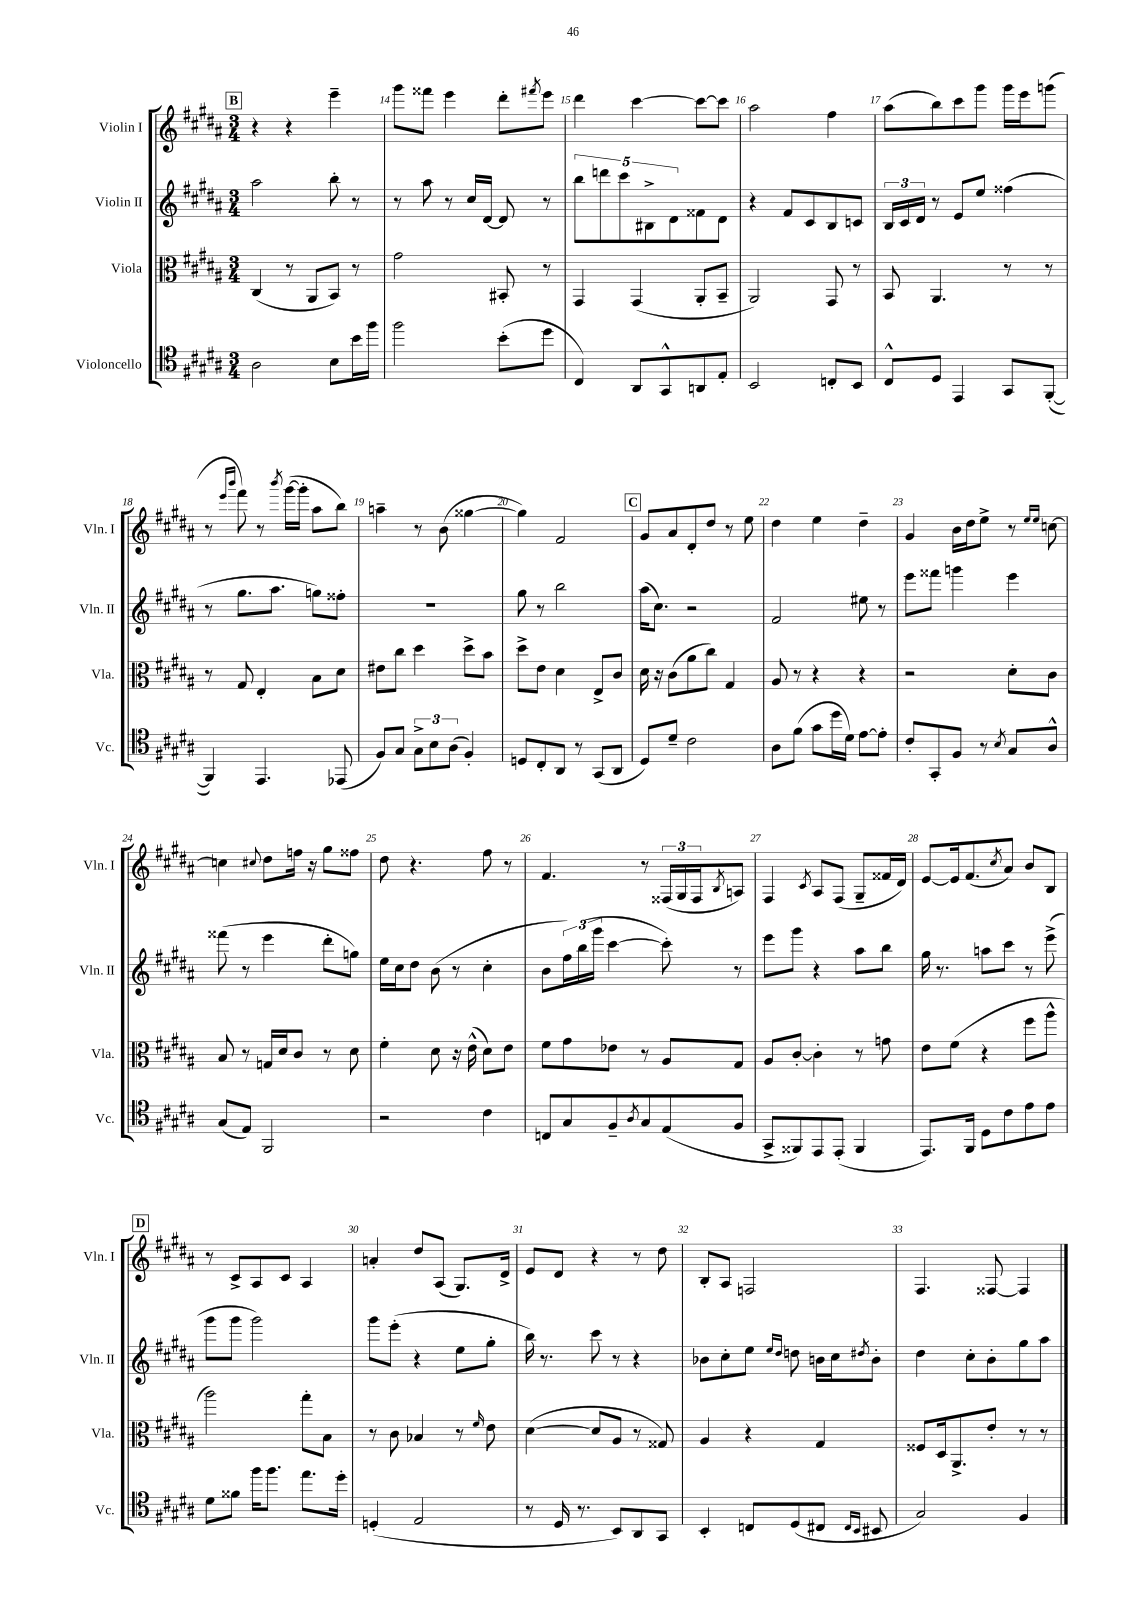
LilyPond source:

<<
\new StaffGroup <<
\new Staff = "s0" \with { instrumentName = "Violin I" shortInstrumentName = "Vln. I" } {
    \clef treble \key b \major \numericTimeSignature \time 3/4
    \mark \markup { \box "B" } r4 r4 e'''4-- |
    gis'''8 fisis'''8 e'''4 dis'''8-. \acciaccatura { fis'''8 } e'''8 |
    dis'''4 cis'''4~ cis'''8~ cis'''8 |
    ais''2 fis''4 |
    ais''8( b''8) cis'''8 gis'''8 gis'''16 e'''16 g'''8( |
    r8 \grace { e'''16 b'''16 } fis'''8) r8 \acciaccatura { b'''8 } gis'''16~( gis'''16-. ais''8 b''8) |
    a''4-- r8 b'8( gisis''4~ |
    gisis''4) fis'2 |
    \mark \markup { \box "C" } gis'8 ais'8 dis'8-. dis''8 r8 e''8 |
    dis''4 e''4 dis''4-- |
    gis'4 b'16 dis''16 e''8-> r8 \grace { e''16 e''16 } c''8~ |
    c''4 \appoggiatura { cis''8 } dis''8 f''16 r16 gis''8 fisis''8 |
    dis''8 r4. fis''8 r8 |
    fis'4. r8 \tuplet 3/2 { fisis16( gis16 fisis16 } \acciaccatura { b8 } a8) |
    fis4 \acciaccatura { cis'8 } ais8 fis8( gis8-- fisis'16 dis'16) |
    e'8~ e'16 fis'8.( \acciaccatura { cis''8 } ais'8) b'8 b8 |
    \mark \markup { \box "D" } r8 cis'8-> ais8 cis'8 ais4 |
    a'4-. dis''8 ais8( gis8.) dis'16-> |
    e'8 dis'8 r4 r8 dis''8 |
    b8-. ais8 f2 |
    fis4. fisis8~ fisis4 \bar "|." |
}
\new Staff = "s1" \with { instrumentName = "Violin II" shortInstrumentName = "Vln. II" } {
    \clef treble \key b \major \numericTimeSignature \time 3/4
    \mark \markup { \box "B" } ais''2 b''8-. r8 |
    r8 ais''8 r8 cis''16 dis'16~ dis'8 r8 |
    \tuplet 5/4 { b''8 d'''8 cis'''8 bis8-> dis'8 } fisis'8 dis'8 |
    r4 fis'8 cis'8 b8 c'8 |
    \tuplet 3/2 { b16 cis'16 dis'16 } r8 e'8 e''8 fisis''4( |
    r8 gis''8. ais''8. g''8) fisis''8-. |
    R2. |
    gis''8 r8 b''2 |
    \mark \markup { \box "C" } ais''16( cis''8.) r2 |
    fis'2 eis''8 r8 |
    e'''8 fisis'''8 g'''4 e'''4 |
    fisis'''8( r8 e'''4 dis'''8-. g''8) |
    e''16 cis''16 dis''8 b'8( r8 cis''4-. |
    b'8 \tuplet 3/2 { fis''16) b''16( gis'''16 } cis'''4~ cis'''8-.) r8 |
    e'''8 gis'''8 r4 ais''8 b''8 |
    gis''16 r8. a''8 cis'''8 r8 e'''8->( |
    \mark \markup { \box "D" } gis'''8 gis'''8 gis'''2) |
    gis'''8 e'''8-.( r4 e''8 gis''8-. |
    b''16) r8. cis'''8 r8 r4 |
    bes'8 cis''8-. e''8 \grace { e''16 dis''16 } d''8 b'16 cis''16 \acciaccatura { dis''8 } b'8-. |
    dis''4 cis''8-. b'8-. gis''8 ais''8 \bar "|." |
}
\new Staff = "s2" \with { instrumentName = "Viola" shortInstrumentName = "Vla." } {
    \clef alto \key b \major \numericTimeSignature \time 3/4
    \mark \markup { \box "B" } cis4( r8 ais,8 b,8) r8 |
    gis'2 bis,8-. r8 |
    gis,4 gis,4( ais,8-. b,8-- |
    ais,2) gis,8 r8 |
    b,8 ais,4. r8 r8 |
    r8 gis8 e4-. b8 dis'8 |
    eis'8 cis''8 dis''4 dis''8-> b'8 |
    dis''8-> e'8 dis'4 e8-> cis'8 |
    \mark \markup { \box "C" } dis'16 r16 cis'8( ais'8 cis''8) gis4 |
    ais8 r8 r4 r4 |
    r2 dis'8-. cis'8 |
    b8 r8 g16 dis'16 cis'8 r8 dis'8 |
    fis'4-. dis'8 r16 e'16-^( dis'8) e'8 |
    fis'8 gis'8 ees'8 r8 ais8 gis8 |
    ais8 cis'8~-. cis'4-. r8 g'8 |
    e'8 fis'8( r4 fis''8 ais''8-^ |
    \mark \markup { \box "D" } ais''2) gis''8-. b8 |
    r8 cis'8 bes4 r8 \grace { fis'16 } e'8 |
    dis'4~( dis'8 ais8 r8 gisis8) |
    ais4 r4 gis4 |
    fisis8 dis16 ais,8.-> e'8-. r8 r8 \bar "|." |
}
\new Staff = "s3" \with { instrumentName = "Violoncello" shortInstrumentName = "Vc." } {
    \clef tenor \key b \major \numericTimeSignature \time 3/4
    \mark \markup { \box "B" } ais2 b8 b'16 fis''16 |
    fis''2 b'8-.( dis''8 |
    cis4) ais,8 gis,8-^ a,8 e8-. |
    b,2 c8-. b,8 |
    cis8-^ dis8 e,4 gis,8 fis,8~-.( |
    fis,4) e,4. ees,8( |
    fis8) gis8 \tuplet 3/2 { gis8-> b8 ais8( } fis4-.) |
    d8 cis8-. ais,8 r8 gis,8( ais,8 |
    \mark \markup { \box "C" } dis8) dis'8-- cis'2 |
    ais8 fis'8( gis'8 dis''16 dis'16) e'8~ e'8-. |
    cis'8-. gis,8-. fis8 r8 \acciaccatura { b8 } gis8 ais8-^ |
    gis8( e8) fis,2 |
    r2 cis'4 |
    c8 gis8 fis8-- \acciaccatura { ais8 } gis8 e8( fis8 |
    gis,8-> fisis,8) e,8 e,8-.( fisis,4 |
    e,8.) fis,16 dis8 cis'8 e'8 e'8 |
    \mark \markup { \box "D" } dis'8 fisis'8 fis''16 fis''8. e''8. dis''16-. |
    d4-.( e2 |
    r8 dis16 r8. b,8) ais,8 gis,8 |
    b,4-. c8 dis8( cis8 \grace { cis16 b,16 } bis,8 |
    gis2) fis4 \bar "|." |
}
>>
>>
\layout { \context { \Score currentBarNumber = #13 \override BarNumber.break-visibility = ##(#f #t #t) barNumberVisibility = #all-bar-numbers-visible } }
